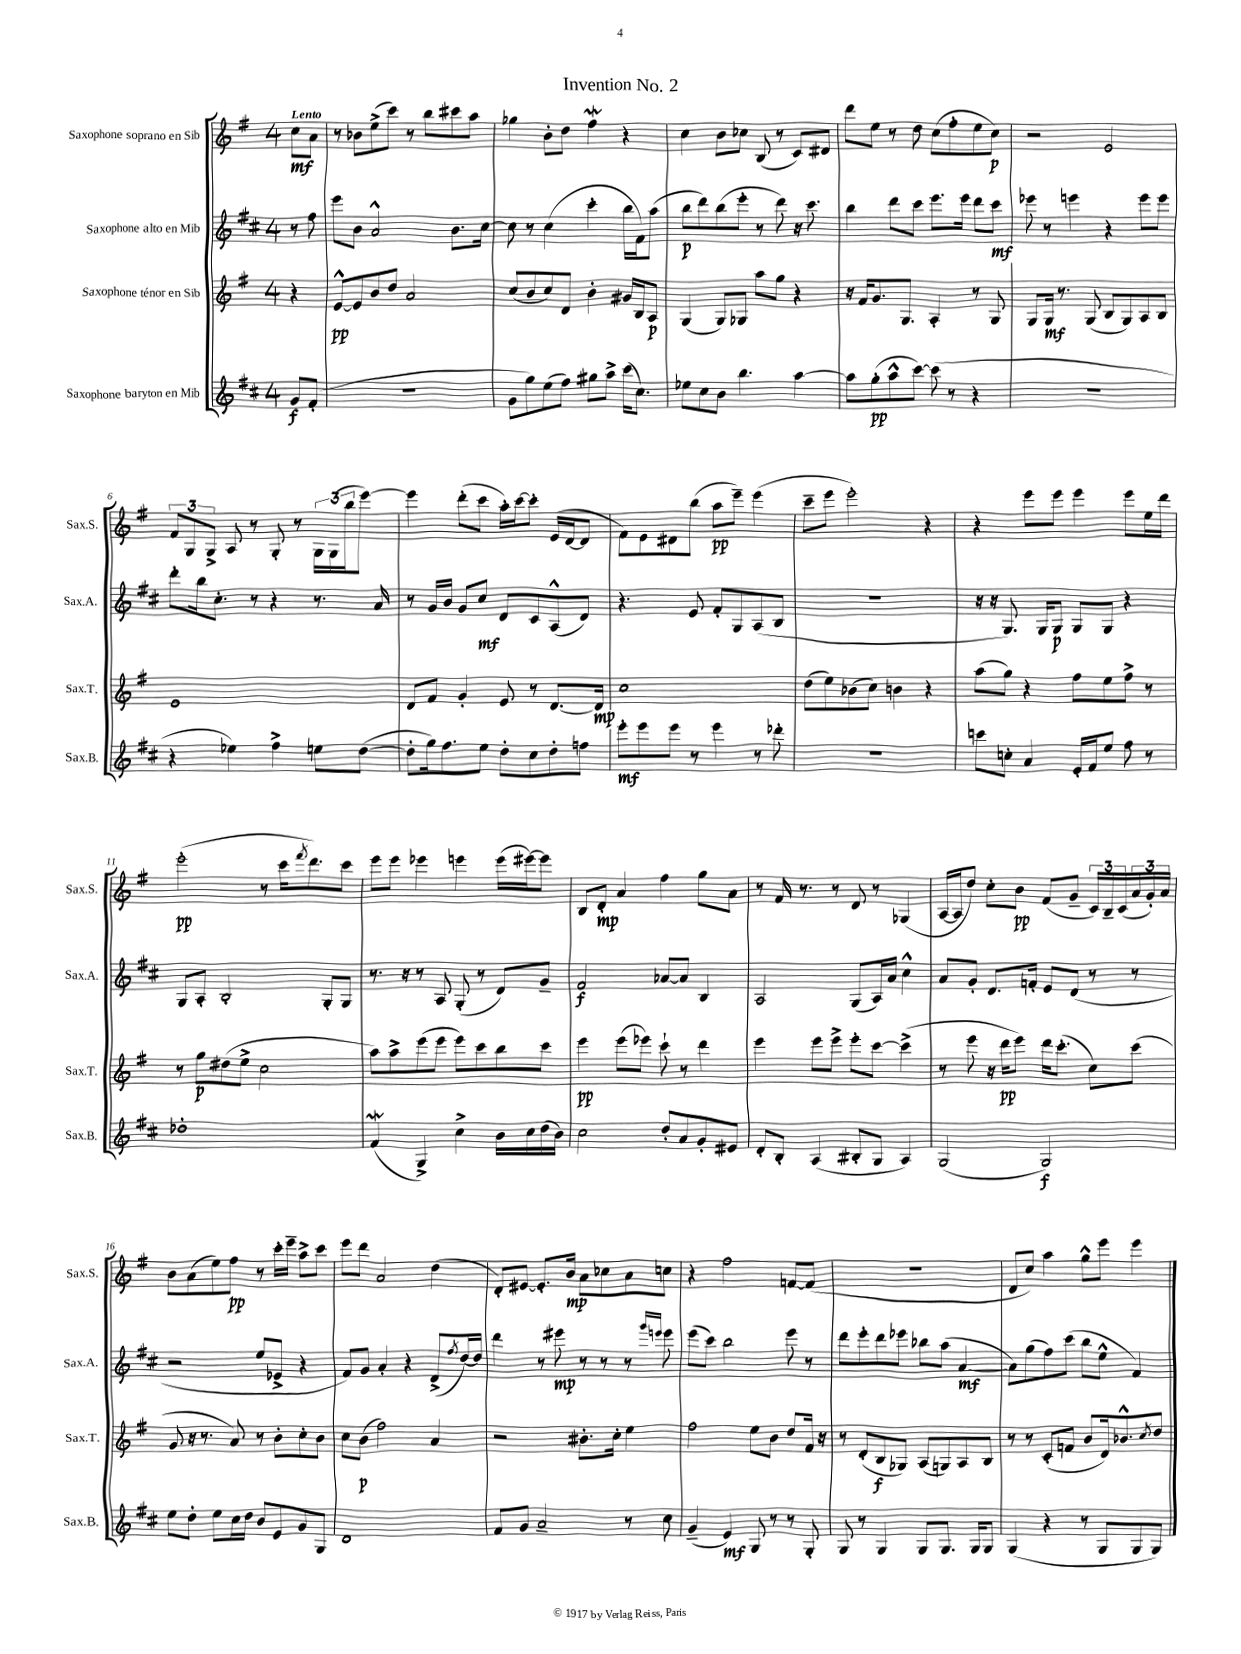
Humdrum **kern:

**kern	**kern	**kern	**kern
*staff4	*staff3	*staff2	*staff1
*clefG2	*clefG2	*clefG2	*clefG2
*k[f#c#]	*k[f#]	*k[f#c#]	*k[f#]
*M4/4	*M4/4	*M4/4	*M4/4
8g	4r	8r	8cc
(8f#'	.	8ff#	8a
=	=	=	=
1r	[8e^^	8eee	8r
.	8e]	8b	8b-
.	8b	2a^^	(8ee^
.	8dd	.	8ccc)
.	2a	.	8r
.	.	.	8bb
.	.	8.b	8ccc#
.	.	.	8aa
.	.	[16cc#	.
=	=	=	=
8g	(8cc	8cc#]	4gg-
8gg)	8b	8r	.
(8ee	8cc)	(4cc#	8b'
8ff#)	8d	.	8dd
8gg#	4b'	4ccc#'	4ff#
8aa^	.	.	.
(16ccc#	16g#	16bb	4r
8.cc#)	16B	16f#)	.
.	8A	(8aa	.
=	=	=	=
8ee-	(4G	8bb	4cc
8cc#	.	8ddd)	.
8b	8G)	(8bb	8b
4.bb	8G-	8eee'	8cc-
.	8aa	8r	(8B
.	8gg	8ddd)	8r
[4aa	4r	16r	8c)
.	.	8.ccc#	.
.	.	.	8d#
=	=	=	=
8aa]	16r	4bb	8ddd
.	16f#	.	.
(8gg'	8.g	.	8ee
8aa^^	.	8ddd	8r
.	8.G	.	.
[8ccc#)	.	8ccc#	8dd
(8ccc#]	4A'	8.eee	(8cc
8r	.	.	8ff#'
.	.	16eee	.
4r	8r	8ddd	8ee
.	8G	8ccc#	8cc)
=	=	=	=
1r	8G	8eee-	2r
.	16G	8r	.
.	8.r	.	.
.	.	4eee	.
.	(8G	.	.
.	8B	4r	2e
.	8G)	.	.
.	8A	8eee	.
.	8B	8eee	.
=	=	=	=
4r	1e	8ddd'	12f#
.	.	.	12G
.	.	16bb	.
.	.	.	12G^
.	.	8.cc#'	.
4ee-)	.	.	8A
.	.	8r	8r
4ff#^	.	4r	8G'
.	.	.	8r
8ee	.	8.r	24G
.	.	.	(24G
.	.	.	24bb
([8dd	.	.	[8eee)
.	.	16a	.
=	=	=	=
8dd']	8d	8r	4eee]
16gg)	8f#	16g	.
8.ff#	.	16b	.
.	4g'	8g	(8ddd'
8ee	.	8cc#	8ccc
8dd'	8e	8d	16aa')
.	.	.	[16ccc
8cc#	8r	8c#	8ccc']
8dd'	[8.d	(8A^^	(16e
.	.	.	[16d
8ff	.	8d)	8d]
.	16d]	.	.
=	=	=	=
8eee'	1cc	4.r	8f#)
8eee	.	.	8e
8eee	.	.	8d#
8r	.	8e	(8bb
4eee	.	8f#'	8aa
.	.	8G	8eee~)
8r	.	(8A	(4eee
8ddd-'	.	8B	.
=	=	=	=
1r	(8dd	1r	8ccc~
.	8ee)	.	8eee
.	(8b-	.	2eee')
.	8cc)	.	.
.	4b	.	.
.	4r	.	4r
=	=	=	=
8ccc	(8aa	16r	4r
.	.	16r	.
8cc'	8gg)	8.G)	.
4a	4r	.	8eee
.	.	16G	.
.	.	8G	8eee
16e'	8ff#	8G	4eee
16f#	.	.	.
8ee	8ee	8G	.
8ff#	8ff#^	4r	8eee
8r	8r	.	16ee
.	.	.	16ddd
=	=	=	=
1dd-'	8r	8G	(2eee'
.	8gg	8A'	.
.	(8dd#	2B'	.
.	8ee^	.	.
.	2cc	.	8r
.	.	.	16ccc
.	.	.	8qfff#
.	.	.	8.ddd)
.	.	8G'	.
.	.	8G	8ccc
=	=	=	=
(4f#	8aa)	8.r	8eee
.	8aa^	.	8eee
.	.	16r	.
4G^)	(8eee	8r	4eee-
.	8eee	8A	.
4cc#^	8eee)	(8G'	4eee
.	8ccc	8r	.
16b	8bb	8d)	(16eee
16cc#	.	.	[16eee#)
(16dd	8ccc	8g~	8eee#]
16b)	.	.	.
=	=	=	=
2cc#	4eee	2f#	8B
.	.	.	8d'
.	(8eee	.	4a
.	8eee-)	.	.
8dd'	8ccc`	[8a-	4ff#
8a	8r	8a-]	.
8g'	4ddd	4B	8gg
8e#	.	.	8a
=	=	=	=
8d'	4eee	2A	8r
8B'	.	.	16f#
.	.	.	8.r
(4A	8eee	.	.
.	8eee^	.	8r
8B#'	8eee'	(8G	8d
8G	[8ccc	16A)	8r
.	.	16a	.
4A)	(4ccc^]	4cc#^^	(4G-
=	=	=	=
(2G	8r	8a	[16A
.	.	.	16A]
.	8eee	8g'	8dd)
.	16r	8.d	8cc'
.	16ddd	.	.
.	8eee)	.	8b
.	.	16f'	.
2G)	16ddd	8e	(8f#
.	(8.ccc'	.	.
.	.	(8d	8g~
.	8cc)	8r	24c)
.	.	.	24B~
.	.	.	(24c
.	(8ccc	8r	24a
.	.	.	24g')
.	.	.	24a
=	=	=	=
8ee	8g	2r	8b
8dd'	16r	.	(8a
.	8.r	.	.
8ee	.	.	8ee)
16cc#	8a)	.	8ff#
16dd	.	.	.
8b	8r	8ee	8r
8e	8b'	8e-^	16ccc'
.	.	.	16eee~
8g	8cc'	4r	8aa^
8G	8b	.	8ccc
=	=	=	=
1d	8cc	8f#)	8eee
.	(8b	8g	8ddd
.	2ff#)	4a'	2a
.	.	4r	.
.	4a	(8d^	(4dd
.	.	8qff#	.
.	.	[16dd)	.
.	.	16dd]	.
=	=	=	=
8f#	2r	4ddd	8d')
8g	.	.	[8e#
2a~	.	8r	8.e#']
.	.	8eee#	.
.	.	.	16b
.	8.b#'	8r	8a
.	.	8r	8cc-
.	16cc'	.	.
8r	4ee	8r	8a
.	.	16qqggg	.
.	.	16qqeee	.
8cc#	.	8eee	8cc
=	=	=	=
(4g~	2ff#	(8eee	4r
.	.	8ccc#)	.
4e)	.	2bb	2ff#
8G	8ee	.	.
8r	8b	.	.
8r	8dd	8eee	[8f
8G'	16f#	8r	(8f]
.	16r	.	.
=	=	=	=
8G	8r	8ddd	1r
8r	(8d'	8eee'	.
4G	8B	8ddd	.
.	8G-)	8eee-	.
8G	(8A	8bb-	.
8.G	8G)	(8aa	.
.	8A	[4a	.
16G	.	.	.
8G	8B	.	.
=	=	=	=
(4G	8r	8a])	8d
.	8r	(8gg	8cc)
4r	(8c'	8ff#)	4aa
.	8f	(8ccc#	.
8r	8b	8bb	8gg^^
8G	16d)	8ee^^	8eee
.	8.b-^^	.	.
8G	.	4f#)	4eee
.	8qcc	.	.
8G)	8dd	.	.
==	==	==	==
*-	*-	*-	*-
